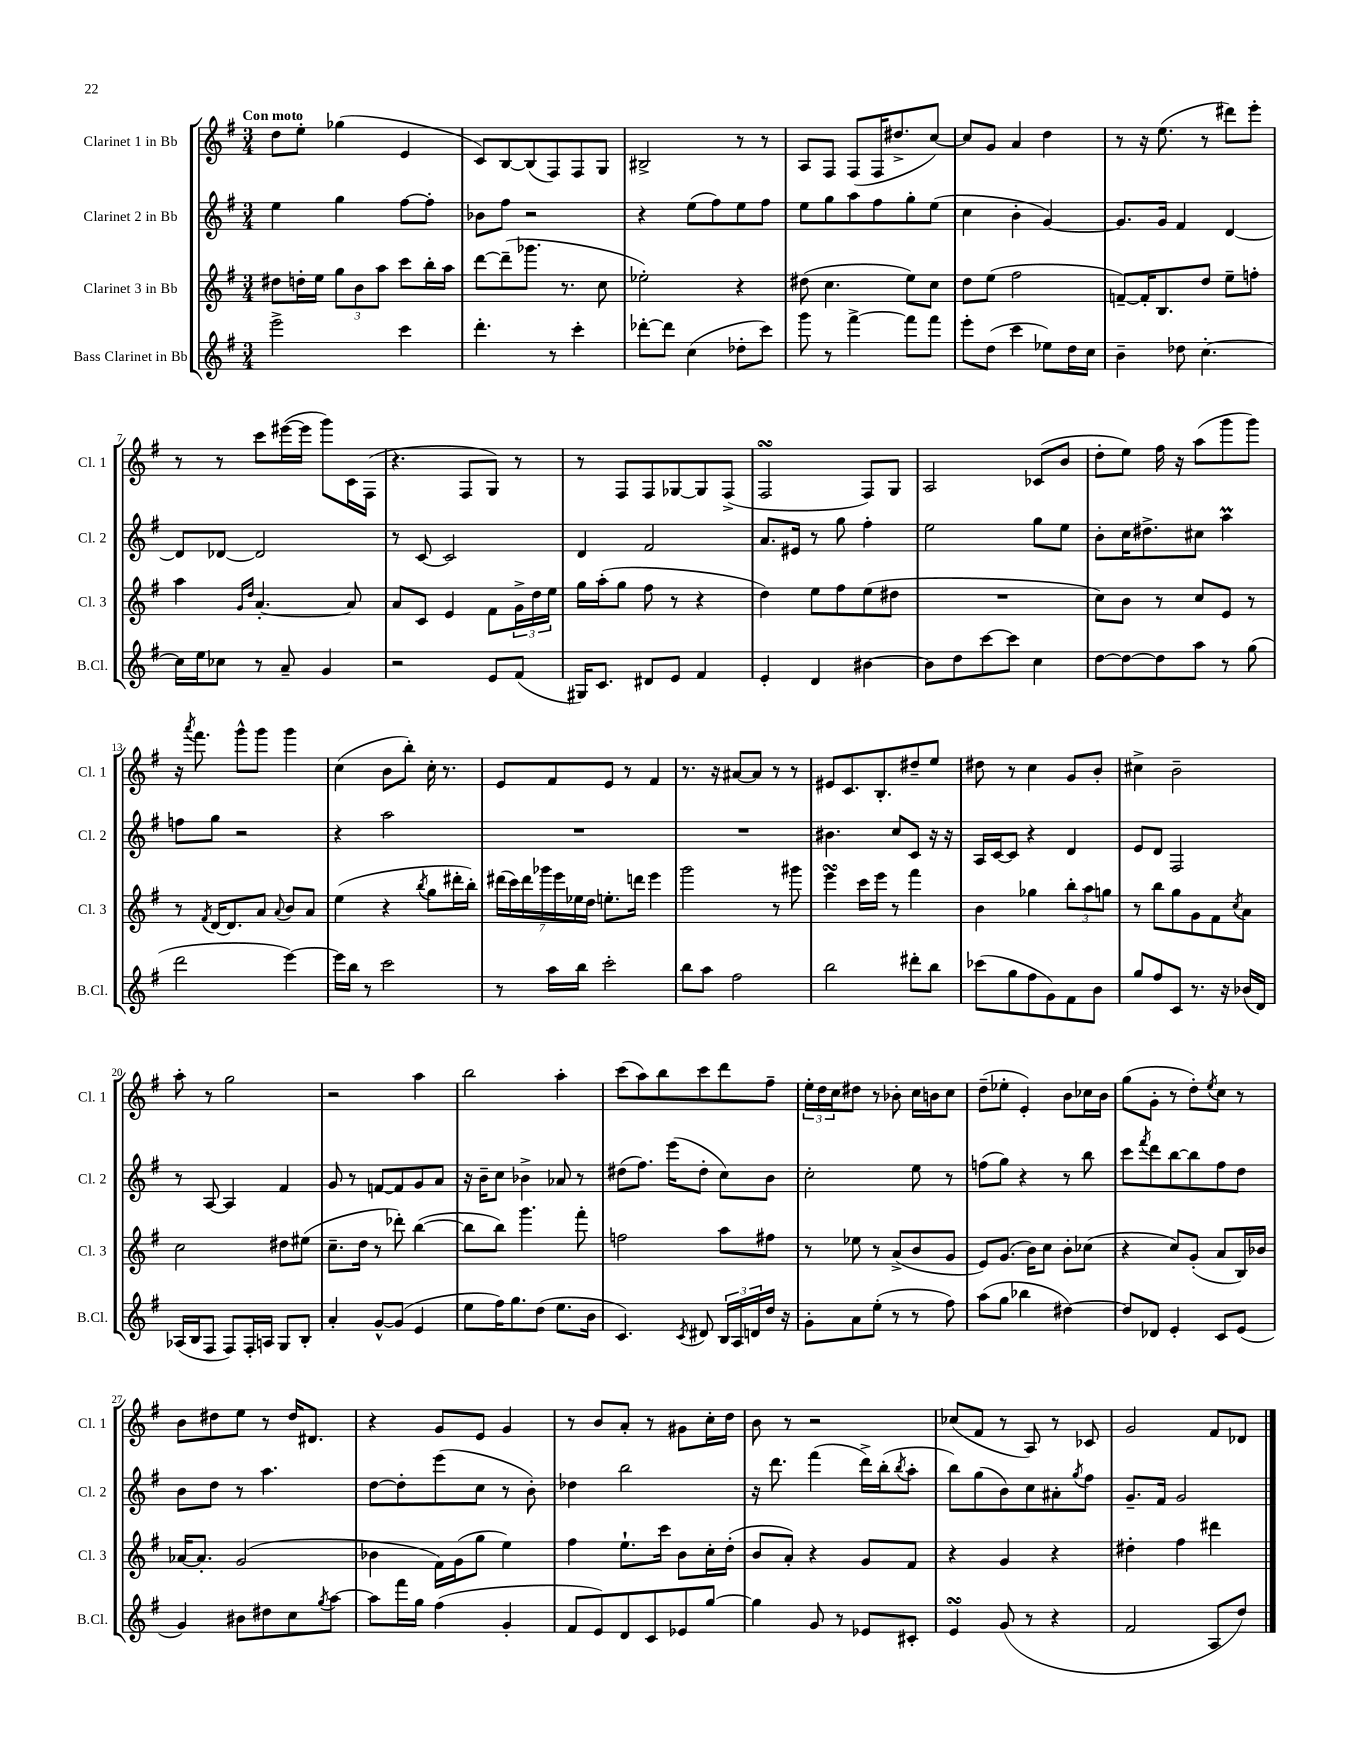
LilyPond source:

<<
\new StaffGroup <<
\new Staff = "s0" \with { instrumentName = "Clarinet 1 in Bb" shortInstrumentName = "Cl. 1" } {
    \clef treble \key g \major \numericTimeSignature \time 3/4 \tempo "Con moto"
    d''8 e''8-. ges''4( e'4 |
    c'8) b8~ b8( fis8) fis8 g8 |
    bis2-> r8 r8 |
    a8 fis8 fis8( fis16 dis''8.-> c''8~) |
    c''8 g'8 a'4 d''4 |
    r8 r16 e''8.( r8 dis'''8) e'''8-. |
    r8 r8 c'''8 eis'''16~( eis'''16 g'''8) c'16 fis16( |
    r4. fis8 g8) r8 |
    r8 fis8 fis8 ges8~ ges8 fis8->( |
    fis2\turn fis8) g8 |
    a2 ces'8( b'8 |
    d''8-. e''8) fis''16 r16 a''8( g'''8 g'''8) |
    r16 \acciaccatura { a'''8 } fis'''8. g'''8-^ g'''8 g'''4 |
    c''4( b'8 b''8-.) c''16-. r8. |
    e'8 fis'8 e'8 r8 fis'4 |
    r8. r16 ais'8~ ais'8 r8 r8 |
    eis'8 c'8. b8.-. dis''8-- e''8 |
    dis''8 r8 c''4 g'8 b'8-. |
    cis''4-> b'2-- |
    a''8-. r8 g''2 |
    r2 a''4 |
    b''2 a''4-. |
    c'''8( a''8) b''8 c'''8 d'''8 fis''8-- |
    \tuplet 3/2 { e''16-. d''16 c''16 } dis''8 r8 bes'8-. c''16 b'16 c''8 |
    d''8--( ees''8-. e'4-.) b'8 ces''16 b'16 |
    g''8( g'8-. r8 d''8-.) \acciaccatura { e''8 } c''8 r8 |
    b'8 dis''8 e''8 r8 dis''16 dis'8. |
    r4 g'8 e'8 g'4 |
    r8 b'8 a'8-. r8 gis'8 c''16-. d''16 |
    b'8 r8 r2 |
    ces''8( fis'8 r8 a8) r8 ces'8 |
    g'2 fis'8 des'8 \bar "|." |
}
\new Staff = "s1" \with { instrumentName = "Clarinet 2 in Bb" shortInstrumentName = "Cl. 2" } {
    \clef treble \key g \major \numericTimeSignature \time 3/4
    e''4 g''4 fis''8~ fis''8-. |
    bes'8 fis''8 r2 |
    r4 e''8( fis''8) e''8 fis''8 |
    e''8 g''8 a''8 fis''8 g''8-. e''8( |
    c''4 b'4-. g'4~) |
    g'8. g'16 fis'4 d'4~ |
    d'8 des'8~ des'2 |
    r8 c'8~ c'2 |
    d'4 fis'2 |
    a'8. eis'16 r8 g''8 fis''4-. |
    e''2 g''8 e''8 |
    b'8-. c''16 dis''8.-> cis''8 a''4\prall |
    f''8 g''8 r2 |
    r4 a''2 |
    R2. |
    R2. |
    bis'4. c''8 c'8 r16 r16 |
    a16 c'16~ c'8 r4 d'4 |
    e'8 d'8 fis2 |
    r8 a8~ a4 fis'4 |
    g'8 r8 f'8~ f'8 g'8 a'8 |
    r16 b'16-- c''8 bes'4-> aes'8 r8 |
    dis''8( fis''8.) e'''16( dis''8-. c''8) b'8 |
    c''2-. e''8 r8 |
    f''8( g''8) r4 r8 b''8 |
    c'''8 \acciaccatura { fis'''8 } d'''8 b''8~ b''8 fis''8 d''8 |
    b'8 d''8 r8 a''4. |
    d''8~ d''8-. e'''8( c''8 r8 b'8-.) |
    des''4 b''2 |
    r16 d'''8. fis'''4( d'''16->) b''16-.( \acciaccatura { b''8 } a''8-. |
    b''8) g''8( b'8) c''8 ais'8-. \acciaccatura { g''8 } fis''8 |
    g'8.-- fis'16 g'2 \bar "|." |
}
\new Staff = "s2" \with { instrumentName = "Clarinet 3 in Bb" shortInstrumentName = "Cl. 3" } {
    \clef treble \key g \major \numericTimeSignature \time 3/4
    dis''8 d''16-. e''16 \tuplet 3/2 { g''8 b'8 a''8 } c'''8 b''16-. a''16 |
    d'''8~ d'''8--( ges'''8. r8. c''8 |
    ees''2-.) r4 |
    dis''8( c''4. e''8) c''8 |
    d''8 e''8( fis''2 |
    f'8~--) f'16-. b8. d''8 e''8-- f''8-. |
    a''4 \grace { g'16 d''16 } a'4.~-. a'8 |
    a'8 c'8 e'4 fis'8 \tuplet 3/2 { g'16-> d''16 e''16 } |
    g''16 a''16-.( g''8 fis''8 r8 r4 |
    d''4) e''8 fis''8 e''8( dis''8 |
    R2. |
    c''8) b'8 r8 c''8 e'8 r8 |
    r8 \acciaccatura { fis'8 } d'16~ d'8. a'8 \appoggiatura { a'8 } b'8 a'8 |
    e''4( r4 \acciaccatura { b''8 } g''8 dis'''16-. b''16-.) |
    \tuplet 7/4 { dis'''16( c'''16) dis'''16 ges'''16 e'''16 ees''16 d''16 } e''8.-. d'''16 e'''4 |
    g'''2 r8 gis'''8 |
    e'''4\turn c'''16 e'''16 r8 fis'''4 |
    b'4 ges''4 \tuplet 3/2 { b''8-. a''8 g''8 } |
    r8 b''8 g''8 g'8 fis'8 \acciaccatura { c''8 } a'8 |
    c''2 dis''8 eis''8( |
    c''8.-- d''16 r8 des'''8-.) b''4~( |
    b''8 b''8) g'''4. fis'''8-. |
    f''2 a''8 fis''8 |
    r8 ees''8 r8 a'8->( b'8 g'8 |
    e'8) g'8.( b'16) c''8 b'8-. ces''8( |
    r4 c''8) g'8-.( a'8 b16) bes'16 |
    aes'16~ aes'8.-. g'2( |
    bes'4 fis'16) g'16( g''8 e''4) |
    fis''4 e''8.-! c'''16 b'8 c''16-. d''16-.( |
    b'8 a'8-.) r4 g'8 fis'8 |
    r4 g'4 r4 |
    dis''4-. fis''4 dis'''4 \bar "|." |
}
\new Staff = "s3" \with { instrumentName = "Bass Clarinet in Bb" shortInstrumentName = "B.Cl." } {
    \clef treble \key g \major \numericTimeSignature \time 3/4
    e'''2-> c'''4 |
    d'''4.-. r8 c'''4-. |
    des'''8~-. des'''8 c''4( des''8-. c'''8) |
    g'''8 r8 fis'''4~-> fis'''8 fis'''8 |
    e'''8-. d''8( c'''4 ees''8) d''16 c''16 |
    b'4-- des''8 c''4.~-. |
    c''16 e''16 ces''8 r8 a'8-- g'4 |
    r2 e'8 fis'8( |
    gis16) c'8. dis'8 e'8 fis'4 |
    e'4-. d'4 bis'4~ |
    bis'8 d''8 c'''8~ c'''8 c''4 |
    d''8~ d''8~ d''8 a''8 r8 g''8( |
    d'''2 e'''4~) |
    e'''16 b''16 r8 c'''2 |
    r8 a''16 b''16 c'''2-. |
    b''8 a''8 fis''2 |
    b''2 dis'''8-. b''8 |
    ces'''8( g''8 fis''8 g'8) fis'8 b'8 |
    g''8 fis''8 c'8 r8. r16 bes'16( d'16) |
    aes16( b16 fis8 fis8) fis16-. a16 g8 b8-. |
    a'4-. g'8~-^ g'8( e'4 |
    e''8 fis''16) g''8. d''8( e''8. b'16 |
    c'4.) \acciaccatura { c'8 } dis'8 \tuplet 3/2 { b16 a16 d'16 } d''16 r16 |
    g'8-. a'8 e''8-.( r8 r8 fis''8) |
    a''8( g''8 bes''4 dis''4~) |
    dis''8 des'8 e'4-. c'8 e'8( |
    g'4) bis'8 dis''8 c''8 \acciaccatura { g''8 } a''8~ |
    a''8 fis'''16 g''16 fis''4( g'4-. |
    fis'8 e'8) d'8 c'8 ees'8 g''8~ |
    g''4 g'8 r8 ees'8 cis'8-. |
    e'4\turn g'8( r8 r4 |
    fis'2 a8 d''8) \bar "|." |
}
>>
>>
